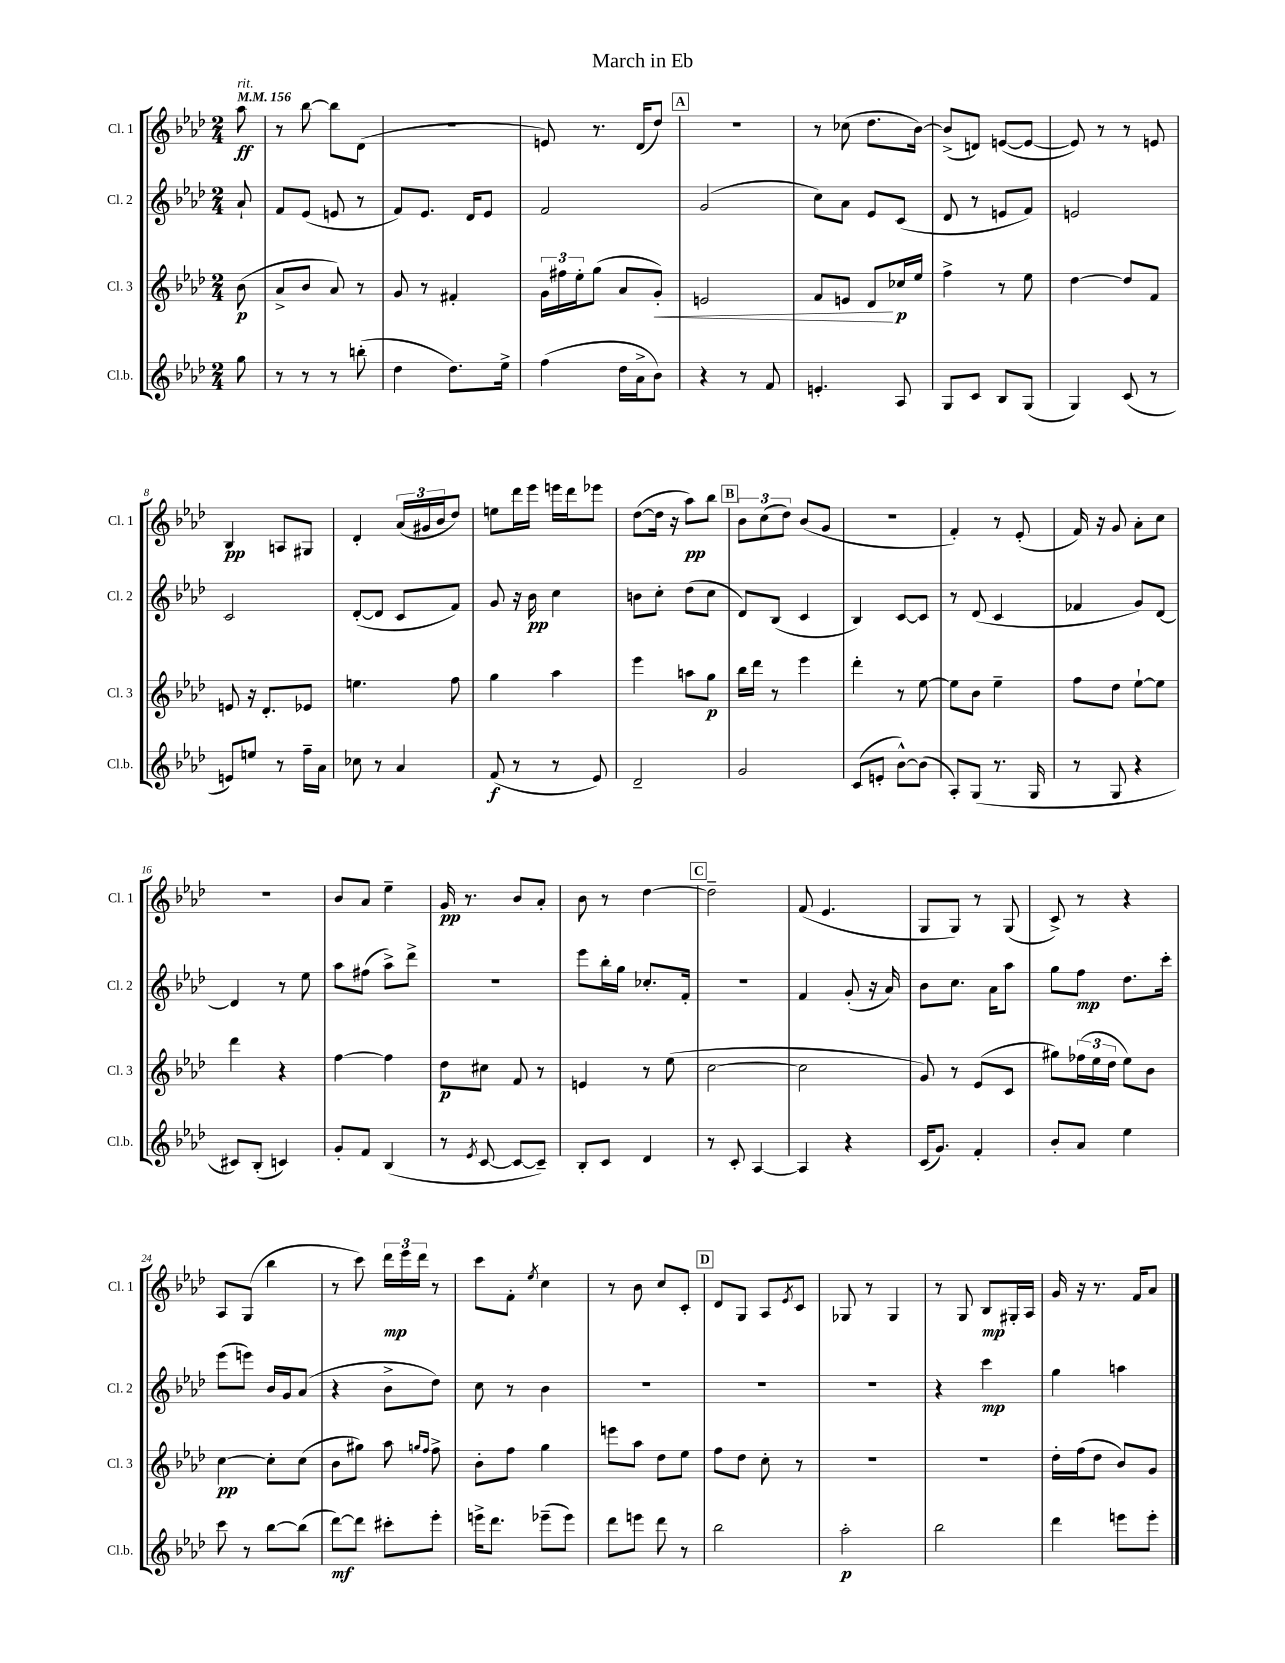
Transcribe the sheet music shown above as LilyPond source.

\header { title = "March in Eb" }
<<
\new StaffGroup <<
\new Staff = "s0" \with { instrumentName = "Cl. 1" shortInstrumentName = "Cl. 1" } {
    \clef treble \key aes \major \numericTimeSignature \time 2/4 \partial 8 \tempo 4 = 156
    aes''8\ff^\markup { \italic "rit." } |
    r8 bes''8~ bes''8 des'8( |
    R2 |
    e'8) r8. des'16( des''8) |
    \mark \markup { \box "A" } r2 |
    r8 ces''8( des''8. bes'16~) |
    bes'8->( d'8) e'8~( e'8~ |
    e'8) r8 r8 e'8 |
    bes4\pp a8 gis8 |
    des'4-. \tuplet 3/2 { aes'16( gis'16 bes'16 } des''8) |
    e''8 des'''16 ees'''16 e'''16 des'''16 ees'''8 |
    des''8~( des''16 r16 aes''8\pp) bes''8 |
    \mark \markup { \box "B" } \tuplet 3/2 { bes'8 c''8( des''8) } bes'8( g'8 |
    r2 |
    f'4-.) r8 ees'8-.( |
    f'16) r16 g'8 aes'8-. c''8 |
    r2 |
    bes'8 aes'8 ees''4-- |
    g'16\pp r8. bes'8 aes'8-. |
    bes'8 r8 des''4~ |
    \mark \markup { \box "C" } des''2-- |
    f'8( ees'4. |
    g8 g8) r8 g8( |
    c'8->) r8 r4 |
    aes8 g8( bes''4 |
    r8 c'''8) \tuplet 3/2 { des'''16\mp ees'''16 des'''16 } r8 |
    c'''8 f'8-. \acciaccatura { ees''8 } c''4 |
    r8 bes'8 c''8 c'8-. |
    \mark \markup { \box "D" } des'8 g8 aes8 \acciaccatura { ees'8 } c'8 |
    ges8 r8 ges4 |
    r8 g8 bes8\mp gis16-. aes16 |
    g'16 r16 r8. f'16 aes'8 \bar "|." |
}
\new Staff = "s1" \with { instrumentName = "Cl. 2" shortInstrumentName = "Cl. 2" } {
    \clef treble \key aes \major \numericTimeSignature \time 2/4 \partial 8
    aes'8-! |
    f'8 ees'8( e'8 r8 |
    f'8) ees'8. des'16 ees'8 |
    f'2 |
    \mark \markup { \box "A" } g'2( |
    c''8) aes'8 ees'8 c'8( |
    des'8 r8 e'8 f'8) |
    e'2 |
    c'2 |
    des'8~-.( des'8 c'8 f'8) |
    g'8 r16 bes'16\pp c''4 |
    b'8 c''8-. des''8( c''8 |
    \mark \markup { \box "B" } des'8) bes8( c'4 |
    bes4) c'8~ c'8 |
    r8 des'8( c'4 |
    fes'4 g'8) des'8~ |
    des'4 r8 ees''8 |
    aes''8 fis''8( aes''8->) des'''8-> |
    R2 |
    ees'''8 bes''16-. g''16 ces''8.-. f'16-. |
    \mark \markup { \box "C" } R2 |
    f'4 g'8-.( r16 aes'16) |
    bes'8 c''8. aes'16 aes''8 |
    g''8 f''8\mp des''8. c'''16-. |
    ees'''8( e'''8) bes'16 g'16 aes'8( |
    r4 bes'8-> des''8) |
    c''8 r8 bes'4 |
    R2 |
    \mark \markup { \box "D" } R2 |
    R2 |
    r4 c'''4\mp |
    g''4 a''4 \bar "|." |
}
\new Staff = "s2" \with { instrumentName = "Cl. 3" shortInstrumentName = "Cl. 3" } {
    \clef treble \key aes \major \numericTimeSignature \time 2/4 \partial 8
    bes'8\p( |
    aes'8-> bes'8 aes'8) r8 |
    g'8 r8 fis'4-. |
    \tuplet 3/2 { g'16 fis''16 ees''16-. } g''8( aes'8 g'8-.\<) |
    \mark \markup { \box "A" } e'2 |
    f'8 e'8 des'8\! ces''16\p ees''16 |
    f''4-> r8 ees''8 |
    des''4~ des''8 f'8 |
    e'8 r16 des'8.-. ees'8 |
    e''4. f''8 |
    g''4 aes''4 |
    ees'''4 a''8 g''8\p |
    \mark \markup { \box "B" } bes''16 des'''16 r8 ees'''4 |
    des'''4-. r8 ees''8~ |
    ees''8 bes'8 ees''4-- |
    f''8 des''8 ees''8~-! ees''8 |
    des'''4 r4 |
    f''4~ f''4 |
    des''8\p cis''8 f'8 r8 |
    e'4 r8 ees''8( |
    \mark \markup { \box "C" } c''2~ |
    c''2 |
    g'8) r8 ees'8( c'8 |
    gis''8) \tuplet 3/2 { fes''16( ees''16 des''16 } ees''8) bes'8 |
    c''4~\pp c''8-. c''8( |
    bes'8 gis''8) aes''8 \grace { g''16 f''16 } f''8-> |
    bes'8-. f''8 g''4 |
    e'''8 aes''8 des''8 ees''8 |
    \mark \markup { \box "D" } f''8 des''8 c''8-. r8 |
    r2 |
    R2 |
    des''16-. f''16( des''8 bes'8) g'8 \bar "|." |
}
\new Staff = "s3" \with { instrumentName = "Cl.b." shortInstrumentName = "Cl.b." } {
    \clef treble \key aes \major \numericTimeSignature \time 2/4 \partial 8
    g''8 |
    r8 r8 r8 b''8-.( |
    des''4 des''8.) ees''16-> |
    f''4( des''16 aes'16-> bes'8) |
    \mark \markup { \box "A" } r4 r8 f'8 |
    e'4.-. aes8 |
    g8 c'8 bes8 g8( |
    g4) c'8( r8 |
    e'8) e''8 r8 f''16-- aes'16 |
    ces''8 r8 aes'4 |
    f'8\f( r8 r8 ees'8) |
    des'2-- |
    \mark \markup { \box "B" } g'2 |
    c'8( e'8-. bes'8~-^) bes'8( |
    aes8-.) g8( r8. g16 |
    r8 g8 r4 |
    cis'8) bes8-.( c'4) |
    g'8-. f'8 bes4( |
    r8 \acciaccatura { ees'8 } c'8~ c'8~ c'8--) |
    bes8-. c'8 des'4 |
    \mark \markup { \box "C" } r8 c'8-. aes4~ |
    aes4 r4 |
    c'16( g'8.) f'4-. |
    bes'8-. aes'8 ees''4 |
    c'''8 r8 bes''8~ bes''8( |
    des'''8~\mf) des'''8 cis'''8-. ees'''8-. |
    e'''16-> des'''8. ees'''8--( ees'''8) |
    des'''8 e'''8 des'''8 r8 |
    \mark \markup { \box "D" } bes''2 |
    aes''2-.\p |
    bes''2 |
    des'''4 e'''8 e'''8-. \bar "|." |
}
>>
>>
